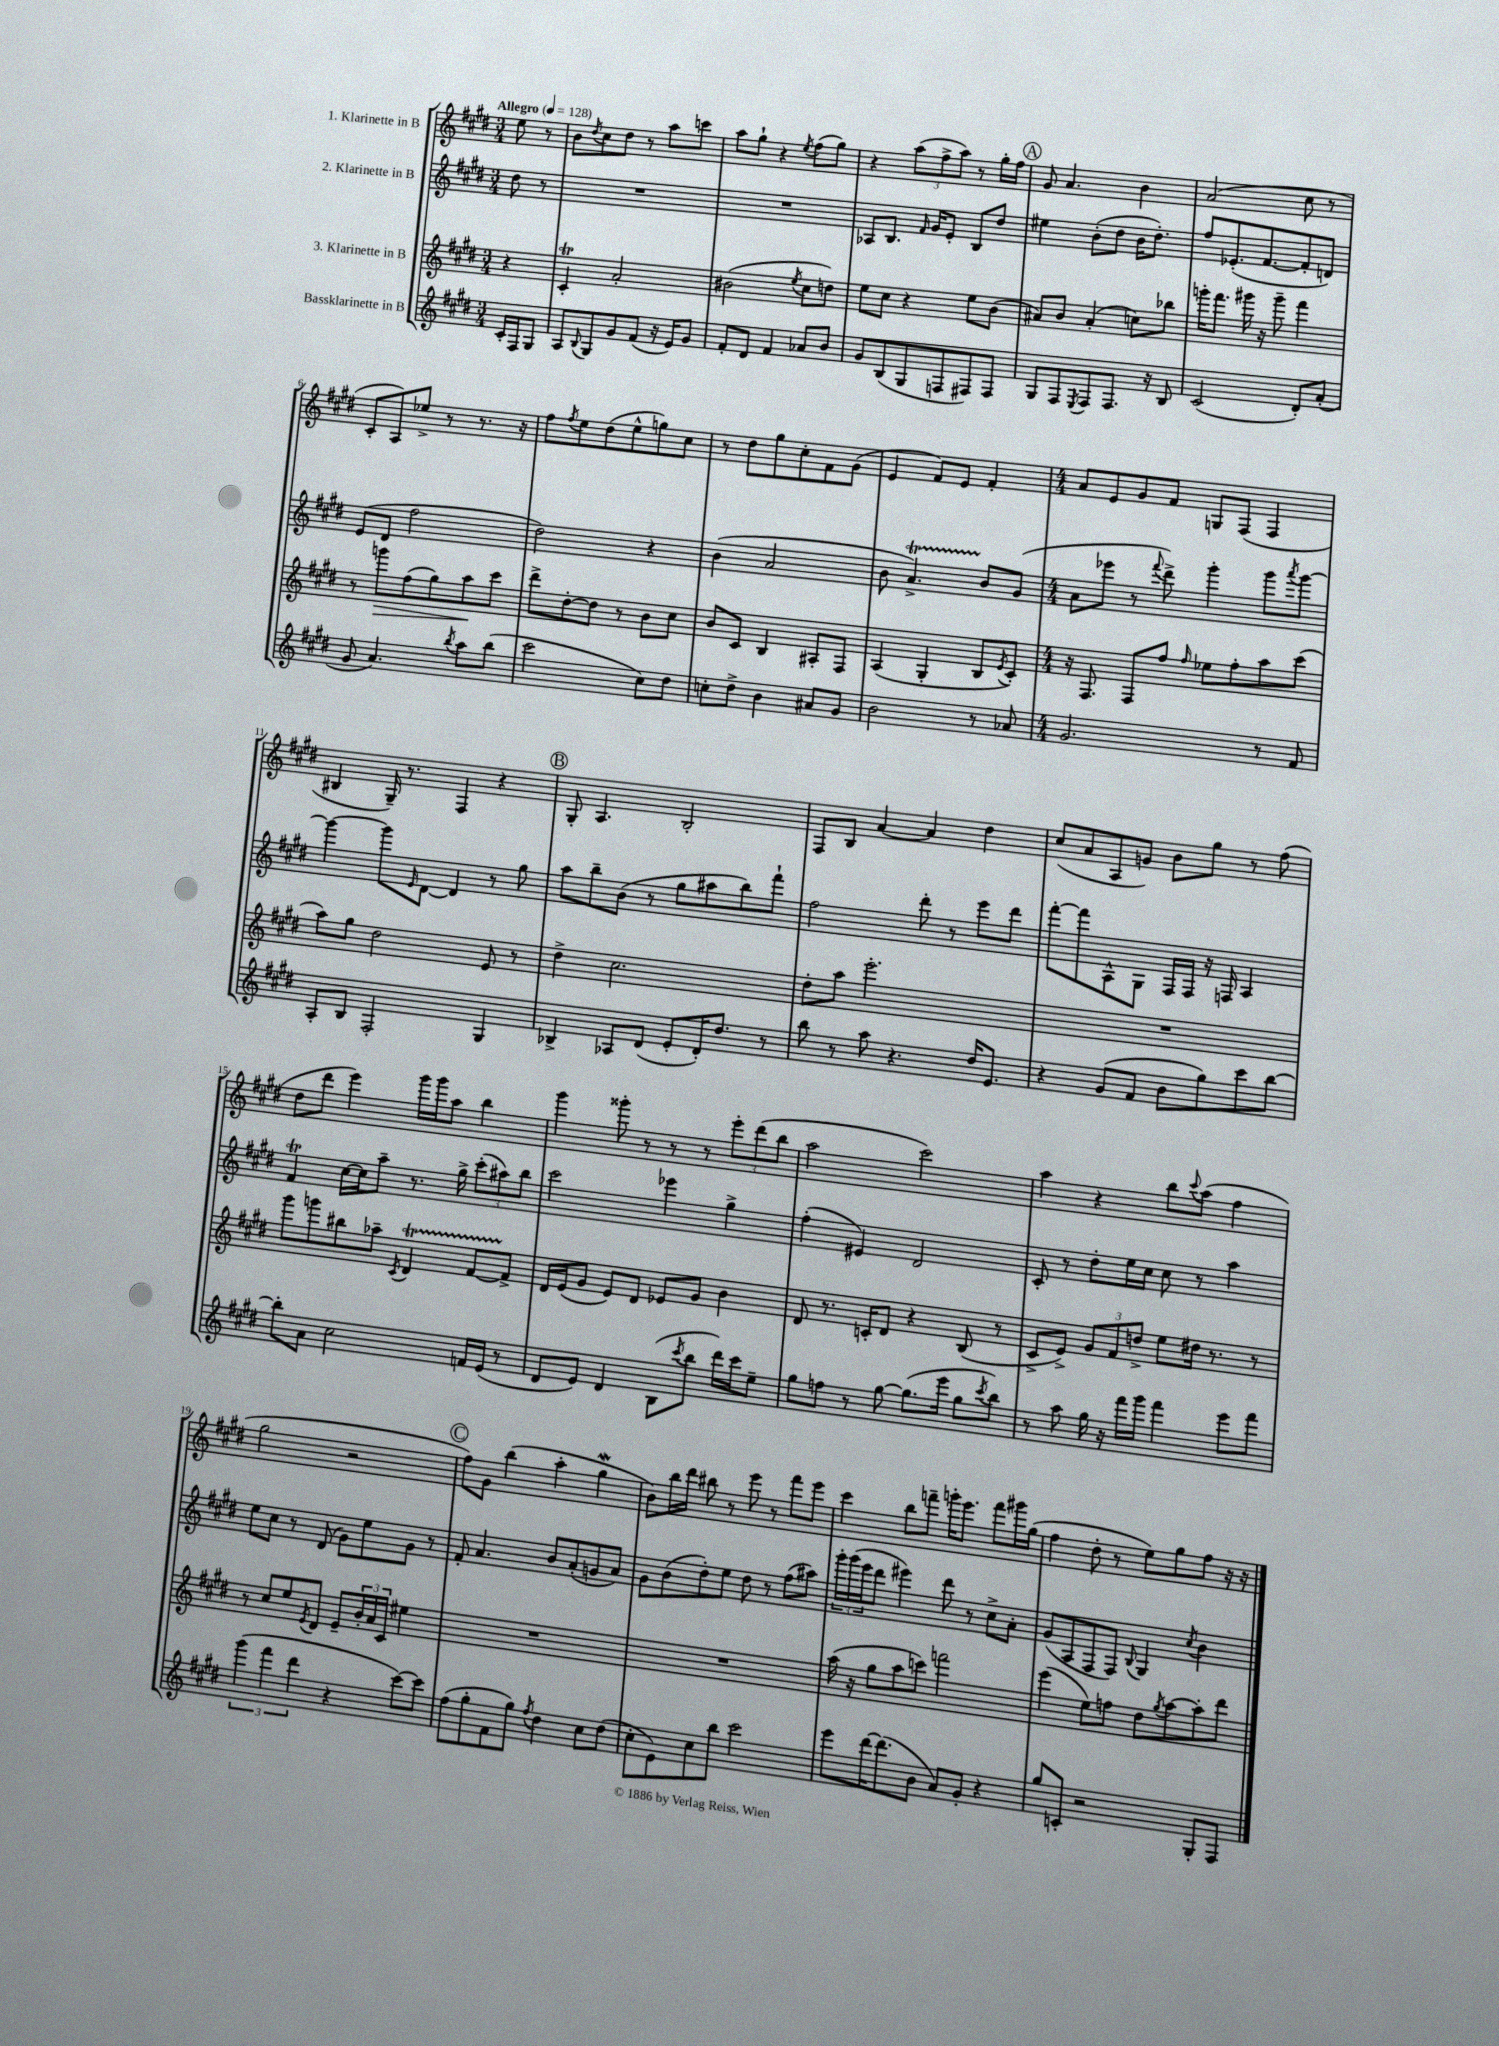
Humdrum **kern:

**kern	**kern	**kern	**kern
*staff4	*staff3	*staff2	*staff1
*clefG2	*clefG2	*clefG2	*clefG2
*k[f#c#g#d#]	*k[f#c#g#d#]	*k[f#c#g#d#]	*k[f#c#g#d#]
*M3/4	*M3/4	*M3/4	*M3/4
*MM128	*MM128	*MM128	*MM128
16c#'/LL	4r	8dd#\	8ee\
16F#/J	.	.	.
8G#/J	.	8r	8r
=	=	=	=
8A/L	4c#'/	2.r	8b\L
8qqB/	.	.	8qdd#/
8G#/	.	.	8cc#\
8g#/	2a'/	.	8dd#\J
(8f#/J	.	.	8r
16r	.	.	8aa\L
16e/LK)	.	.	.
8g#/J	.	.	8ccc\J
=	=	=	=
8f#'/L	(2b#\	2.r	8aa\L
8d#/J	.	.	8gg#`\J
4f#/	.	.	4r
.	8qee/	.	8qee/
8a-/L	8cc#\L	.	(8ff#\L
8b/J	8dd\J)	.	8gg#\J)
=	=	=	=
8g#/L	8ee\L	8A-/L	4r
(8B/	8cc#\J	8.B/J	.
8G#/	4r	.	(12aa\L
.	.	16qqf#/	.
.	.	16g#/LK	.
.	.	.	12ff#^\
8F/	.	8e'/J	.
.	.	.	12aa\J)
8F#/)	8ee\L	8B/L	8r
8F#/J	(8b\J	8dd#/J	16gg#'\LL
.	.	.	16ff#\JJ
=	=	=	=
8G#/L	8a#/L)	4ee#\	8g#/
8F#/	8b/J	.	4.a/
8qE/	.	.	.
8F#/	(4a#'/	(8b'\L	.
8.F#/J	.	8dd#\J	.
.	8cc\L)	16b\LK	4b\
16r	.	8.dd#'\J)	.
8B/	8bb-\J	.	.
=	=	=	=
(2c#/	16ggg'\LK	8ff#/L	(2a/
.	8.fff#\J	.	.
.	.	(8.e-'/	.
.	16ggg#\	.	.
.	16r	[8.f#/	.
.	8ggg#~\	.	.
8d#'/L)	4fff#\	8f#'/]	8cc#\
(8a'/J	.	8d/J)	8r
=	=	=	=
8g#/	8r	(8e/L	8c#'/L
4.a/)	8ggg\L	8d#/J	8A/)
.	(8ff#\	2ff#\	8ee-^/J
.	8gg#\)	.	8r
8qbb/	.	.	.
8aa\L	8aa\	.	8.r
(8bb\J	8ccc#\J	.	.
.	.	.	16r
=	=	=	=
2ccc#\	8ddd#^\L	2dd#\)	8ff#\L
.	.	.	8qff#/
.	[8dd#'\	.	8ee\
.	8dd#\]J	.	(8dd#\
.	8r	.	8ee^^\
8cc#\L)	8b\L	4r	8gg\)
8dd#\J	8cc#\J	.	8cc#\J
=	=	=	=
8cc'\L	8b/L	(4b\	8r
8dd#^\J	8c#/J	.	8dd#\L
4b\	4B/	2a/	8gg#\
.	.	.	8cc#'\
8a#/L	8A#'/L	.	8f#\
8g#/J	8F#/J	.	(8g#\J
=	=	=	=
2b\	(4A/	8b\	4e/
.	.	4.a^/)	.
.	4G#'/	.	8f#/L)
.	.	.	8e/J
8r	8B/L	8b/L	4f#'/
.	8qe/	.	.
8a-/	8c#'/J)	(8g#/J	.
=	=	=	=
*M4/4	*M4/4	*M4/4	*M4/4
2.g#/	16r	8a\L	8a/L
.	8.F#/	.	.
.	.	8eee-\J	8e/
.	8F#/L	8r	8g#/
.	.	8qqfff#/	.
.	8ff#/J	8ddd#^\)	8f#/J
.	16qqff#/	.	.
.	8ee-\L	4ggg#'\	8G/L
.	8ff#'\	.	(8F#/J
8r	8aa\	8ggg#\L	4F#/
.	.	8qaaa/	.
8f#/	(8ccc#\J	[8ggg#\J	.
=	=	=	=
8A'/L	8aa\L)	4ggg#\_	4B#/
8B/J	8gg#\J	.	.
2F#'/	2dd#\	8ggg#\]L	16G#~/)
.	.	.	8.r
.	.	16qqe/	.
.	.	[8d#\J	.
.	.	4d#/]	4F#/
4G#/	8e/	8r	4r
.	8r	8gg#\	.
=	=	=	=
4B-^/	4dd#^\	8aa\L	8G#'/
.	.	8bb~\	4.A/
8A-/L	2.cc#\	(8b\J	.
(8d#/J	.	8r	.
8e'/L	.	8gg#\L	2B'/
16d#'/K)	.	8aa#\	.
8.dd#/J	.	.	.
.	.	8bb\)	.
8r	.	8fff#`\J	.
=	=	=	=
8bb\	8dd#'\L	2ff#\	8F#/L
8r	8aa\J	.	8B/J
8aa\	2.eee'\	.	[4a/
4.r	.	.	.
.	.	8ddd#'\	4a/]
.	.	8r	.
16dd#/LK	.	8eee\L	4dd#\
8.e/J	.	.	.
.	.	8ddd#\J	.
=	=	=	=
4r	1r	[8fff#'\L	(8cc#/L
.	.	8fff#\]	8a/
(8g#/L	.	8A^^\	8A/
8f#/J	.	8G#\J	8g/J)
8b\L	.	16F#/LL	8b\L
.	.	16F#/JJ	.
8gg#\)	.	16r	8gg#\J
.	.	16F/	.
8ccc#\	.	4A/	8r
[8bb\J	.	.	(8ff#\
=	=	=	=
8bb'\]L	8ggg#\L	4f#/	8dd#\L
8a\J	8ggg\	.	8ddd#\J
2cc#\	8bb#\	[16cc#\LL	4eee\)
.	.	16cc#\]J	.
.	8aa-~\J	8aa~\J	.
.	8qc#/	.	.
.	4d#/	8.r	16ggg#\LL
.	.	.	16ggg#\J
.	.	.	8aa\J
.	.	16gg#^\	.
16f/LL	[8f#/L	(12ccc#'\L	4bb\
(16e/JJ	.	.	.
.	.	12aa#\)	.
8r	8f#^/]J	.	.
.	.	12bb\J	.
=	=	=	=
8d#/L	16d#/LL	2ccc#\	4ggg#\
.	(16e/J	.	.
8e/J)	8g#/J	.	.
4d#/	8e/L)	.	8ggg##'\
.	8d#/J	.	8r
(8B\L	8e-/L	4eee-\	8r
8qccc#/	.	.	.
8bb\J	8g#/J	.	8r
16ddd#\LL)	4b\	4gg#^\	12eee'\L
16ccc#\J	.	.	.
.	.	.	(12ddd#\
8ee~\J	.	.	.
.	.	.	12bb\J
=	=	=	=
8gg#\L	8d#/	(4ff#'\	2aa\
8ff\J	8.r	.	.
8r	.	4e#/)	.
.	16c'/LK	.	.
[8gg#\	8d#/J	.	.
(8.gg#\]L	4r	2d#/	2ccc#\)
16eee\Jk	.	.	.
8gg#\L	(8B/	.	.
8qccc#/	.	.	.
8bb\J)	8r	.	.
=	=	=	=
8r	8c#^/L	8c#'/	4aa\
8aa\	8e^/J)	8r	.
16gg#\	12g#/L	8dd#'\L	4r
16r	.	.	.
.	12f#/	.	.
16fff#\LL	.	16ee\L	.
.	12dd^/J	.	.
16ggg#\JJ	.	16cc#\JJ	.
4fff#\	8ee\L	8cc#\	8bb\L
.	.	.	8qqccc#/
.	16dd#\Jk	8r	(8aa\J
.	8.r	.	.
8eee\L	.	4aa\	4ff#\
8fff#\J	8r	.	.
=	=	=	=
(6ggg#\	8r	8ee\L	2gg#\
.	8cc#/L	8cc#\J	.
6fff#\	.	.	.
.	8ee/	8r	.
6ddd#\	.	.	.
.	8qe/	.	.
.	8d#/J	(8d#/	.
4r	8e~/L	8g#\L)	2r
.	24b'/L	8ee\	.
.	24a/	.	.
.	24c#/JJ	.	.
[8ccc#\L)	4ee#\	8g#\J	.
8ccc#\]J	.	8r	.
=	=	=	=
(8ff#\L	1r	8f#'/	8ff#\L)
8gg#'\	.	4.a/	8g#\J
8f#\	.	.	(4bb\
8gg#\J)	.	.	.
8qff#/	.	.	.
4dd#\	.	8b/L	4aa'\
.	.	(8a'/	.
8cc#\L	.	8g/	4gg#\
(8dd#\J	.	8a/J)	.
=	=	=	=
8cc#'\L	1r	8g#\L	8b\L)
8e\)	.	(8b\	16bb\L
.	.	.	16ddd#\JJ
8cc#\	.	8dd#'\)	8bb#\
8bb\J	.	8ee\J	8r
2ccc#\	.	8dd#\	8eee\
.	.	8r	8r
.	.	(8ff#\L	8fff#\L
.	.	8aa#\J)	8eee\J
=	=	=	=
8eee\L	(16aa\	24ggg#'\LL	4ccc#\
.	.	(24ggg#\	.
.	16r	.	.
.	.	24eee\J	.
[16ddd#\K	8gg#\L	8ddd#\J	.
(8.ddd#\]	.	.	.
.	8aa\	4eee#\)	8bb\L
8b\J	8ccc\J)	.	8fff~\J
8a/L)	2fff\	8ddd#\	16ggg'\LK
.	.	.	8.eee\J
8g#'/J	.	8r	.
4r	.	8cc#^\L	8fff\L
.	.	8a'\J	16ggg#\L
.	.	.	(16gg#\JJ
=	=	=	=
8gg#/L	(4eee\	(8g#/L	4ff#\
8c'/J	.	8A/	.
2r	8ee\L)	8F#/	8dd#'\
.	8ff\J	8F#/J)	8r
.	.	8qqB/	.
.	8dd#\L	4G#/	8ee\L)
.	8qgg#/	.	.
.	[8aa\	.	8gg#\
.	.	8qcc#/	.
8G#'/L	8aa'\]	4b\	8ff#\J
8F#/J	8ddd#\J	.	16r
.	.	.	16r
==	==	==	==
*-	*-	*-	*-
